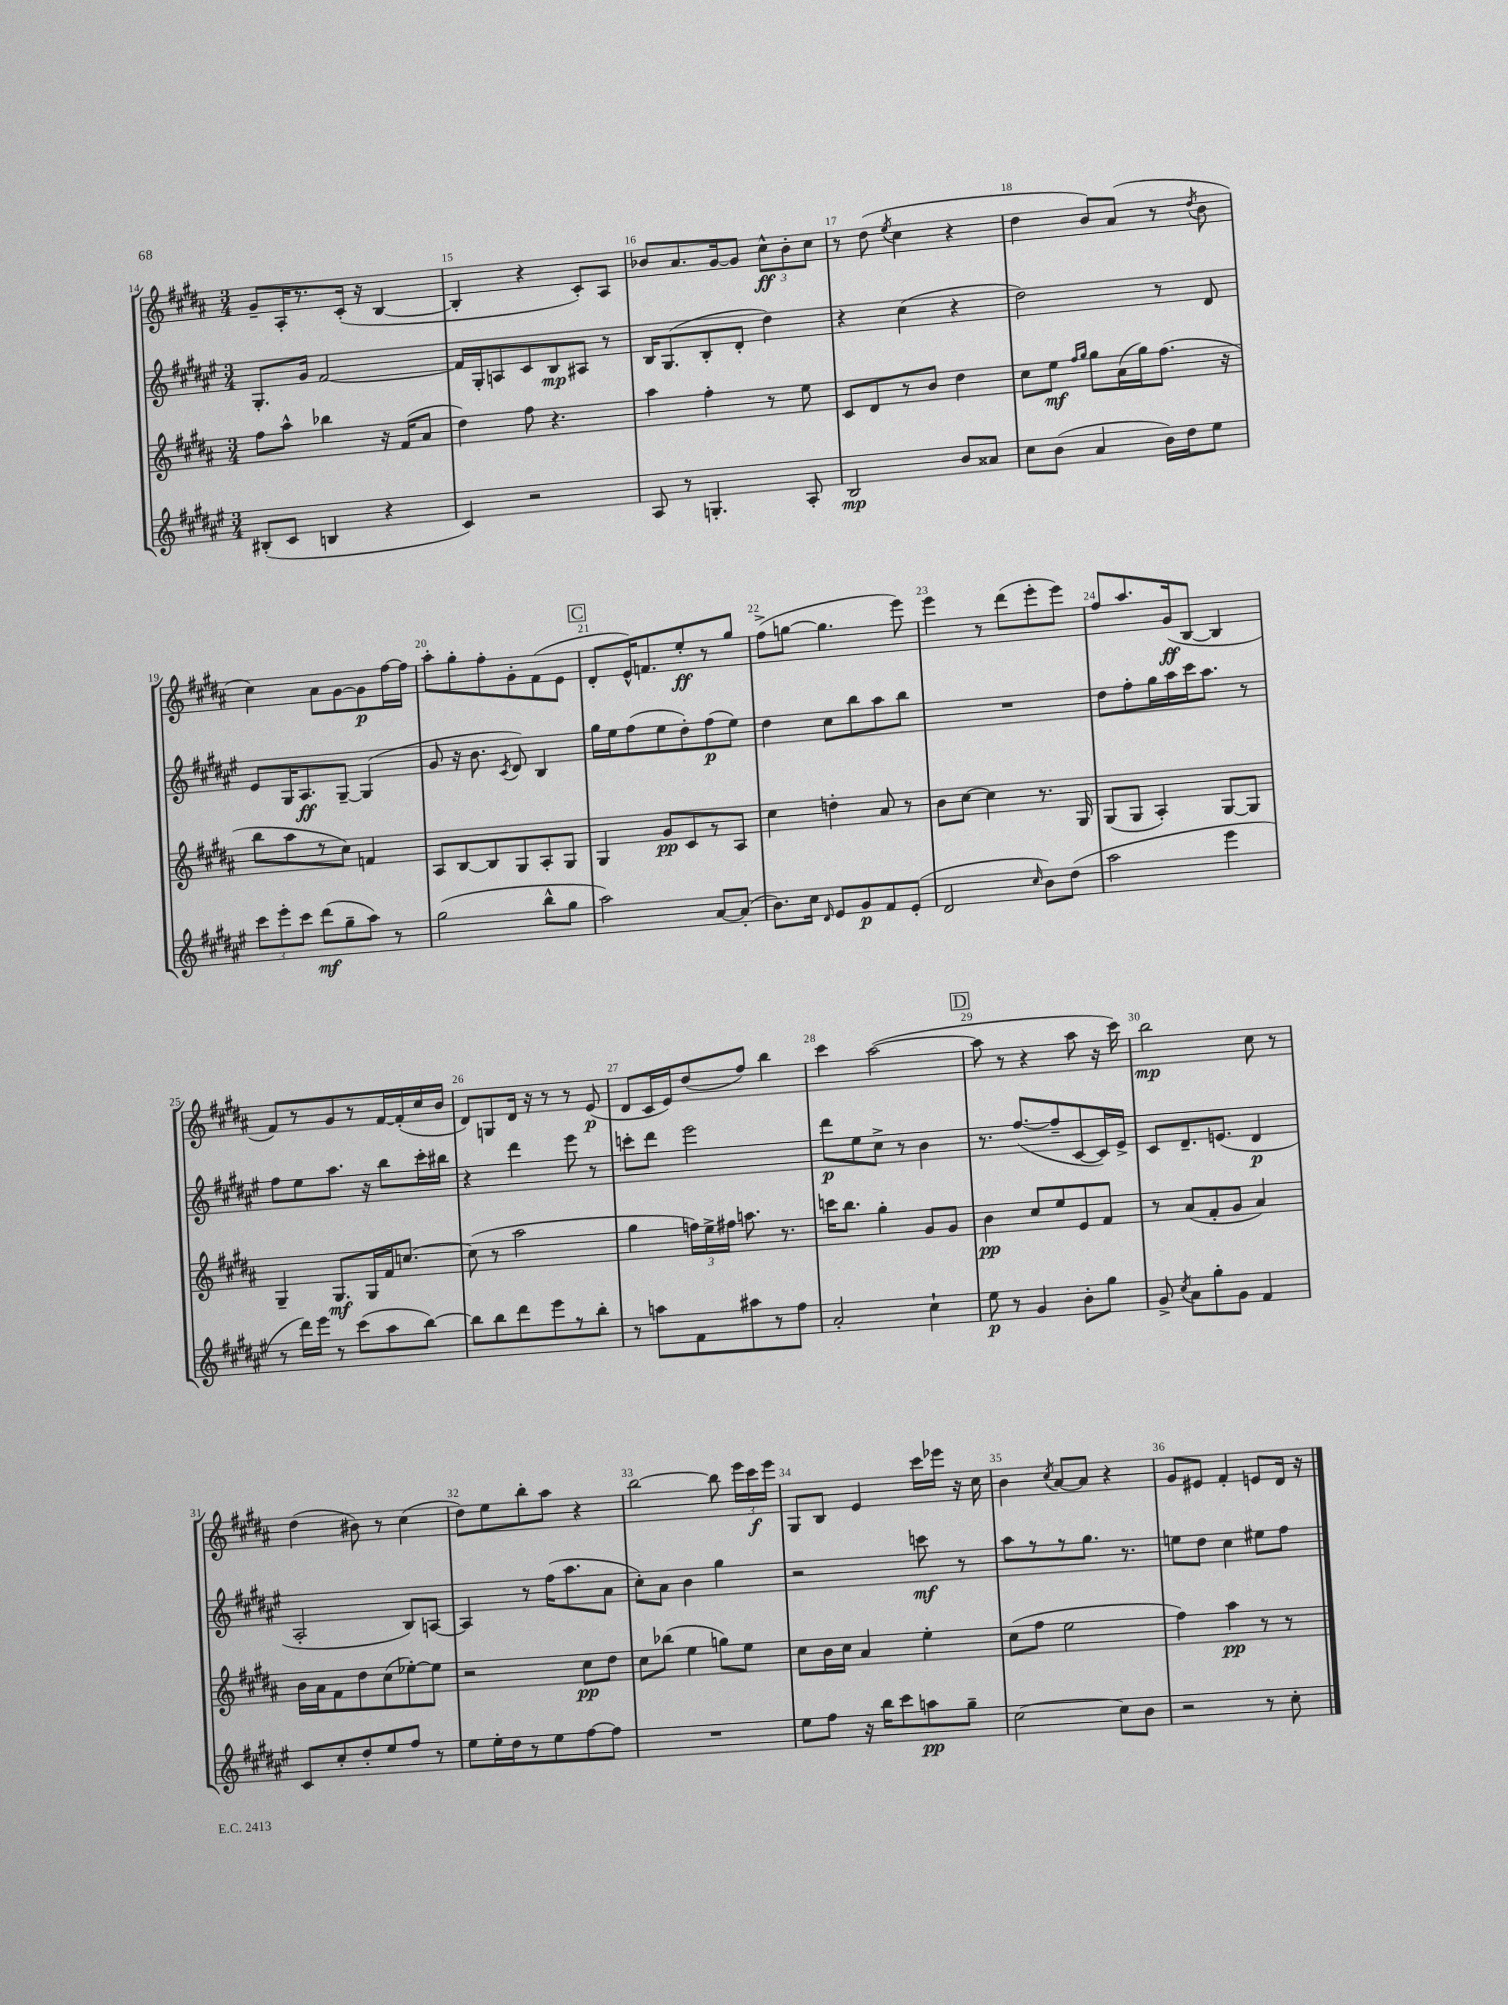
<<
\new StaffGroup <<
\new Staff = "s0" {
    \clef treble \key b \major \numericTimeSignature \time 3/4
    \autoBeamOff gis'8[-- ais16-. r8. cis'16]-.( r16 b4~ |
    b4-. r4 cis'8[-.) ais8] |
    bes'8[ ais'8. gis'16~ gis'8] \tuplet 3/2 { cis''8[-^\ff bes'8-. cis''8] } |
    r8 dis''8( \acciaccatura { e''8 } cis''4 r4 |
    dis''4 b'8[) ais'8]( r8 \acciaccatura { dis''8 } b'8 |
    cis''4) ais'8[ gis'8~ gis'8\p fis''16~ fis''16] |
    ais''8[-. gis''8-. fis''8-. gis'8-. fis'8( e'8] |
    \mark \markup { \box "C" } dis'8[-. e'16-^) f'8. e''8-.\ff r8 gis''8] |
    fis''8[->( g''8]~ g''4. e'''8) |
    e'''4 r8 dis'''8[( e'''8-. e'''8]) |
    fis''8[ ais''8. gis'16\ff( b8]~ b4 |
    fis'8[) r8 gis'8 r8 fis'16~ fis'16-.( cis''16 b'16] |
    dis'8[) g8 dis'16] r16 r8 r8 e'8\p( |
    dis'8[ cis'16 e'16) dis''8( fis''8]) b''4 |
    cis'''4 ais''2~( |
    \mark \markup { \box "D" } ais''8 r8 r4 ais''8 r16 cis'''16) |
    b''2\mp cis''8 r8 |
    dis''4( bis'8) r8 cis''4( |
    dis''8[) e''8 b''8-. ais''8] r4 |
    b''2~ b''8 \tuplet 3/2 { e'''16[ cis'''16\f e'''16] } |
    gis8[ b8] e'4 cis'''16[ ees'''16] r16 cis''16 |
    b'4 \acciaccatura { cis''8 } ais'8[~ ais'8] r4 |
    gis'8[ eis'8] fis'4-. e'8[ dis'16] r16 \bar "|." |
}
\new Staff = "s1" {
    \clef treble \key fis \major \numericTimeSignature \time 3/4
    \autoBeamOff gis8.[-. gis'16] fis'2~ |
    fis'16[ gis16-. a8 cis'8 b8\mp ais8] r8 |
    b16[ gis8.( b8-. dis'8]-. dis''4) |
    r4 cis''4( r4 |
    dis''2) r8 dis'8 |
    eis'8[ gis16 ais8.\ff gis8]~-- gis4( |
    gis'8 r16 b'8. \acciaccatura { cis'8 } dis'8) b4 |
    \mark \markup { \box "C" } gis''16[ eis''16 fis''8( eis''8 dis''8-.) fis''8\p( eis''8]) |
    dis''4 cis''8[ b''8 ais''8 b''8] |
    R2. |
    dis''8[ fis''8-. gis''16 ais''16 cis'''16 ais''8.] r8 |
    fis''8[ eis''8 ais''8.] r16 b''8[ cis'''16-. bis''16] |
    r4 dis'''4 eis'''8 r8 |
    c'''8[-. dis'''8] eis'''2 |
    dis'''8[\p eis''8 cis''8]-> r8 b'4 |
    \mark \markup { \box "D" } r8. fis''8.[~( fis''8-- cis'8~ cis'16) eis'16]-> |
    cis'8[ dis'8.-- e'8.]( dis'4\p |
    ais2-. b8[) a8]~ |
    a4 r8 fis''16[( ais''8. ais'8] |
    cis''8[-.) ais'8] b'4 gis''4 |
    r2 c'''8\mf r8 |
    ais''8[ r8 r8 gis''8.] r8. |
    e''8[ dis''8] cis''4 eis''8[ fis''8] \bar "|." |
}
\new Staff = "s2" {
    \clef treble \key b \major \numericTimeSignature \time 3/4
    \autoBeamOff fis''8[ ais''8]-^ bes''4 r16 fis'16[( ais'8] |
    dis''4) fis''8 r4. |
    ais''4 fis''4-. r8 e''8 |
    cis'8[ dis'8 r8 b'8] dis''4 |
    cis''8[ e''8]\mf \grace { fis''16[ gis''16] } gis''8[ ais'16( gis''16) fis''8.]( r16 |
    b''8[ ais''8 r8 cis''8]) f'4 |
    ais8[ b8~ b8 gis8 ais8-. gis8] |
    \mark \markup { \box "C" } gis4 gis'8[\pp cis'8 r8 ais8] |
    cis''4 d''4-. ais'8 r8 |
    b'8[ cis''8]~ cis''4 r8. gis16 |
    gis8[( gis8] ais4-.) gis8[~ gis8] |
    gis4-- gis8.[\mf gis16 fis'16 c''8.]~ |
    c''8( r8 ais''2 |
    gis''4 \tuplet 3/2 { f''16[) e''16-> fis''16] } a''8. r8. |
    c'''16[ b''8.] gis''4-. gis'8[ gis'8] |
    \mark \markup { \box "D" } b'4\pp cis''8[ e''8 e'8 fis'8] |
    r8 ais'8[( fis'8-. gis'8] ais'4) |
    b'16[ ais'16 fis'8 dis''8 cis''8( ees''8~-.) ees''8] |
    r2 cis''8[\pp dis''8] |
    cis''8[ bes''8]( e''4 g''8[) e''8] |
    cis''8[ b'16 cis''16] ais'4 e''4-. |
    cis''8[( fis''8] e''2 |
    fis''4) ais''4\pp r8 r8 \bar "|." |
}
\new Staff = "s3" {
    \clef treble \key fis \major \numericTimeSignature \time 3/4
    \autoBeamOff bis8[-.( cis'8] b4 r4 |
    cis'4) r2 |
    ais8 r8 g4.-. ais8-. |
    b2\mp b'8[ aisis'8] |
    cis''8[ b'8]( ais'4 b'16[) dis''16 eis''8] |
    \tuplet 3/2 { cis'''8[ eis'''8-. cis'''8] } dis'''8[\mf( gis''8-- ais''8]) r8 |
    gis''2( b''8[-^ gis''8] |
    \mark \markup { \box "C" } ais''2) ais'8[~ ais'8]-.( |
    b'8.[) cis''16] \grace { dis'16 } eis'8[ gis'8\p fis'8 eis'8]-.( |
    dis'2 \grace { cis''16 } b'8[) dis''8]( |
    ais''2 eis'''4 |
    r8 dis'''16[) eis'''16] r8 cis'''8[( ais''8 b''8]~) |
    b''8[ b''8 dis'''8 eis'''8 r8 b''8]-. |
    r8 a''8[ fis'8 ais''8 r8 fis''8] |
    ais'2-. cis''4-! |
    \mark \markup { \box "D" } eis''8\p r8 gis'4 b'8[-. gis''8] |
    gis'8-> \acciaccatura { cis''8 } ais'8[ gis''8-. gis'8] fis'4 |
    cis'8[ cis''8-. dis''8-. eis''8 fis''8] r8 |
    eis''8[ eis''16-. dis''16 r8 eis''8 fis''8~ fis''8] |
    R2. |
    eis''8[ fis''8] r16 b''16[ cis'''8 a''8\pp gis''8]-- |
    cis''2~ cis''8[ b'8] |
    r2 r8 cis''8-. \bar "|." |
}
>>
>>
\layout { \context { \Score currentBarNumber = #14 \override BarNumber.break-visibility = ##(#f #t #t) barNumberVisibility = #all-bar-numbers-visible } }
